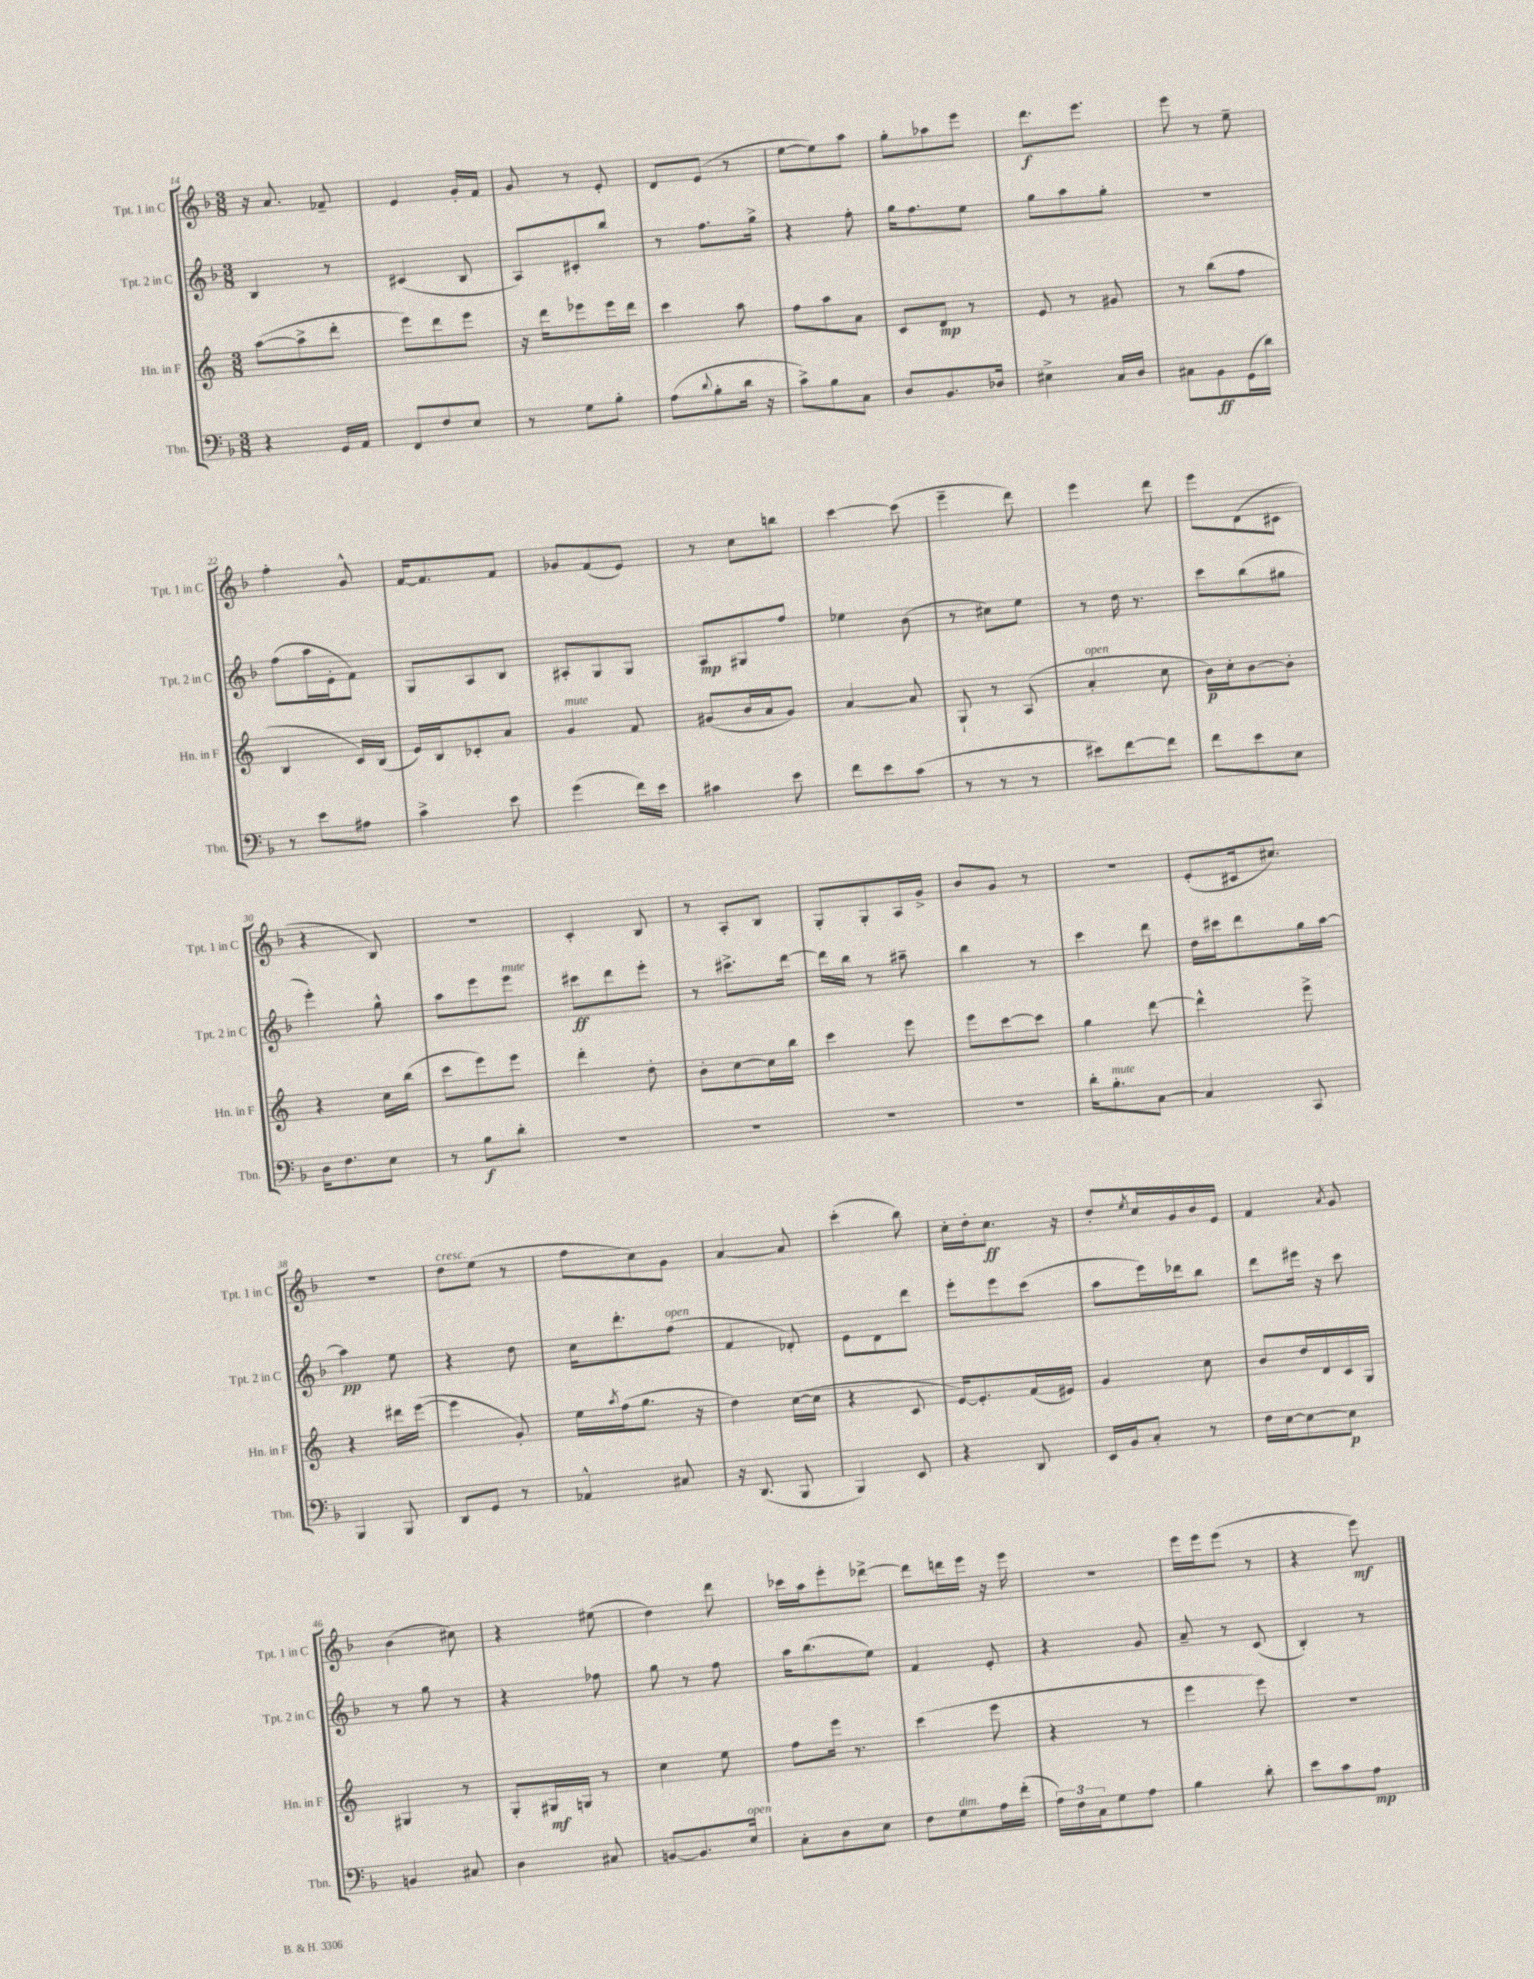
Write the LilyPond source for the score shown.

<<
\new StaffGroup <<
\new Staff = "s0" \with { instrumentName = "Tpt. 1 in C" shortInstrumentName = "Tpt. 1 in C" } {
    \clef treble \key f \major \numericTimeSignature \time 3/8
    r16 a'8. fes'8-- |
    e'4 g'16-. f'16 |
    g'8 r8 e'8-. |
    d'8 e'8( r8 |
    e''8~ e''8) a''8 |
    g''8-. aes''8 e'''8 |
    d'''8.\f e'''8. |
    e'''8 r8 e''8-- |
    f''4-. g'8-^ |
    f'16~ f'8. f'8 |
    ges'8 f'8( e'8) |
    r8 c''8 b''8 |
    c'''4~ c'''8( |
    e'''4-- d'''8) |
    e'''4 d'''8 |
    e'''8 d'8( cis'8 |
    r4 bes8) |
    R4. |
    c'4-. bes8 |
    r8 a8-. bes8 |
    g8-. g8-. a16 g'16-> |
    bes'8 g'8 r8 |
    R4. |
    e'8-.( cis'16 cis''8.) |
    R4. |
    d''8^\markup { \italic "cresc." } e''8( r8 |
    f''8 c''8) g'8 |
    a'4~ a'8 |
    c'''4-.( bes''8) |
    c''16-. d''16-. c''8.\ff r16 |
    d''8-. \acciaccatura { e''8 } c''16 g'16 bes'16 e'16 |
    f'4 \acciaccatura { a'8 } g'8 |
    bes'4( cis''8) |
    r4 eis''8( |
    d''4) d'''8 |
    ces'''16 a''16 e'''8-. des'''8~-> |
    des'''8 d'''16 e'''16 r16 e'''16 |
    R4. |
    e'''16 e'''16 e'''8( r8 |
    r4 e'''8\mf) \bar "|." |
}
\new Staff = "s1" \with { instrumentName = "Tpt. 2 in C" shortInstrumentName = "Tpt. 2 in C" } {
    \clef treble \key f \major \numericTimeSignature \time 3/8
    bes4 r8 |
    cis'4( bes8 |
    a8) cis'8-. bes''8 |
    r8 f''8. g''16-> |
    r4 f''8-. |
    g''16 f''8. e''8 |
    g''8 a''8 g''8-. |
    R4. |
    f''8( a''16 e'16-. f'8) |
    g8 a8 bes8 |
    ais8-. g8 g8 |
    a8\mp gis8 f''8 |
    ees''4 bes'8( |
    r8 cis''8) e''8 |
    r8 d''16 r8. |
    c'''8 bes''8( gis''8 |
    e'''4-.) g''8-^ |
    a''8 e'''8 e'''8^\markup { \italic "mute" } |
    cis'''8\ff d'''8 e'''8-. |
    r8 cis'''8.-> d'''16~ |
    d'''16 bes''16 r8 ais''8-- |
    bes''4 r8 |
    c'''4 d'''8 |
    d''16 cis'''16 d'''8 g''16 a''16~ |
    a''4\pp e''8 |
    r4 d''8 |
    c''16 d'''8.-. f''8^\markup { \italic "open" }( |
    f'4 des'8-.) |
    e'8 d'8 d'''8 |
    e'''8-. e'''8 c'''8( |
    a''8 e'''16) des'''16 bes''8 |
    d'''8 eis'''16 r16 c'''8 |
    r8 g''8 r8 |
    r4 fes''8 |
    g''8 r8 f''8 |
    a''16 bes''8.( e''8) |
    f'4 e'8-. |
    r4 g'8 |
    a'8-- r8 c'8( |
    bes4-.) r8 \bar "|." |
}
\new Staff = "s2" \with { instrumentName = "Hn. in F" shortInstrumentName = "Hn. in F" } {
    \clef treble \key c \major \numericTimeSignature \time 3/8
    a''8~( a''8-> d'''8-. |
    e'''8) d'''8 e'''8 |
    r16 d'''16 ees'''8 ees'''16 d'''16 |
    c'''4 a''8 |
    f''8 a''8 a'8 |
    c'8 d'8\mp r8 |
    e'8 r8 gis'8 |
    r8 b''8( f''8 |
    b4 c'16) b16( |
    e'16) b16 ces'8-. a'8 |
    g'4^\markup { \italic "mute" } f'8 |
    gis'8( b'16 a'16 gis'8) |
    a'4~ a'8 |
    g8-! r8 a8( |
    a'4-.^\markup { \italic "open" } c''8 |
    b'16\p) c''16-. b'8~ b'8-. |
    r4 c''16 b''16( |
    c'''8 e'''8) e'''8 |
    d'''4-. d''8-. |
    b'8-. c''8~ c''16 b''16 |
    c'''4 e'''8 |
    e'''8 c'''8~ c'''8 |
    g''4 d'''8~ |
    d'''4-^ e'''8-> |
    r4 dis'''16 e'''16~( |
    e'''4 g'8-.) |
    e''16 \acciaccatura { a''8 } f''16( g''8. r16 |
    d''4) c''16~( c''16 |
    r4 c'8 |
    e'16~) e'8.-. f'16( eis'16) |
    g'4 c''8 |
    b'8 d''16 d'16 c'16 g16 |
    gis4 r8 |
    g8-. gis16\mf g16 r8 |
    c''4 e''8 |
    f''8 e'''16 r8. |
    c'''4( e'''8 |
    r4 r8 |
    e'''4 e'''8) |
    R4. \bar "|." |
}
\new Staff = "s3" \with { instrumentName = "Tbn." shortInstrumentName = "Tbn." } {
    \clef bass \key f \major \numericTimeSignature \time 3/8
    r4 g,16 a,16 |
    f,8 f8 e8 |
    r8 g8 bes8-. |
    a8( \appoggiatura { d'8 } bes8-. d'16 r16 |
    c'8->) bes8 c8 |
    d8 bes,8. des16 |
    eis4-> c16 d16 |
    cis8 bes,8\ff g,16( d'16) |
    r8 e'8 ais8 |
    c'4-> e'8 |
    g'4( f'16) e'16 |
    cis'4 e'8 |
    f'8 e'8 c'8( |
    r8 r8 r8 |
    eis'8) f'8~ f'8 |
    f'8 e'8 e8 |
    d16 f8. e8 |
    r8 bes8\f d'8-. |
    R4. |
    R4. |
    R4. |
    R4. |
    d'16-. bes8.-.^\markup { \italic "mute" } c8~ |
    c4 c,8 |
    bes,,4 bes,,8 |
    d,8 g,8 r8 |
    aes,4-^ cis8 |
    r16 d,8.( bes,,8 |
    bes,,4) e,8 |
    r4 d,8 |
    e,16 bes,16 c8-. r8 |
    f16 e16~ e8~ e8\p |
    b,4 cis8 |
    d4 cis8 |
    b,8~ b,8. e16^\markup { \italic "open" } |
    c8-. d8 e8 |
    f8 g8^\markup { \italic "dim." } a16 f'16-.( |
    \tuplet 3/2 { a16) f16 c16 } g8 a8 |
    bes4 d'8-. |
    e'8 c'8 a8\mp \bar "|." |
}
>>
>>
\layout { \context { \Score currentBarNumber = #14 } }
